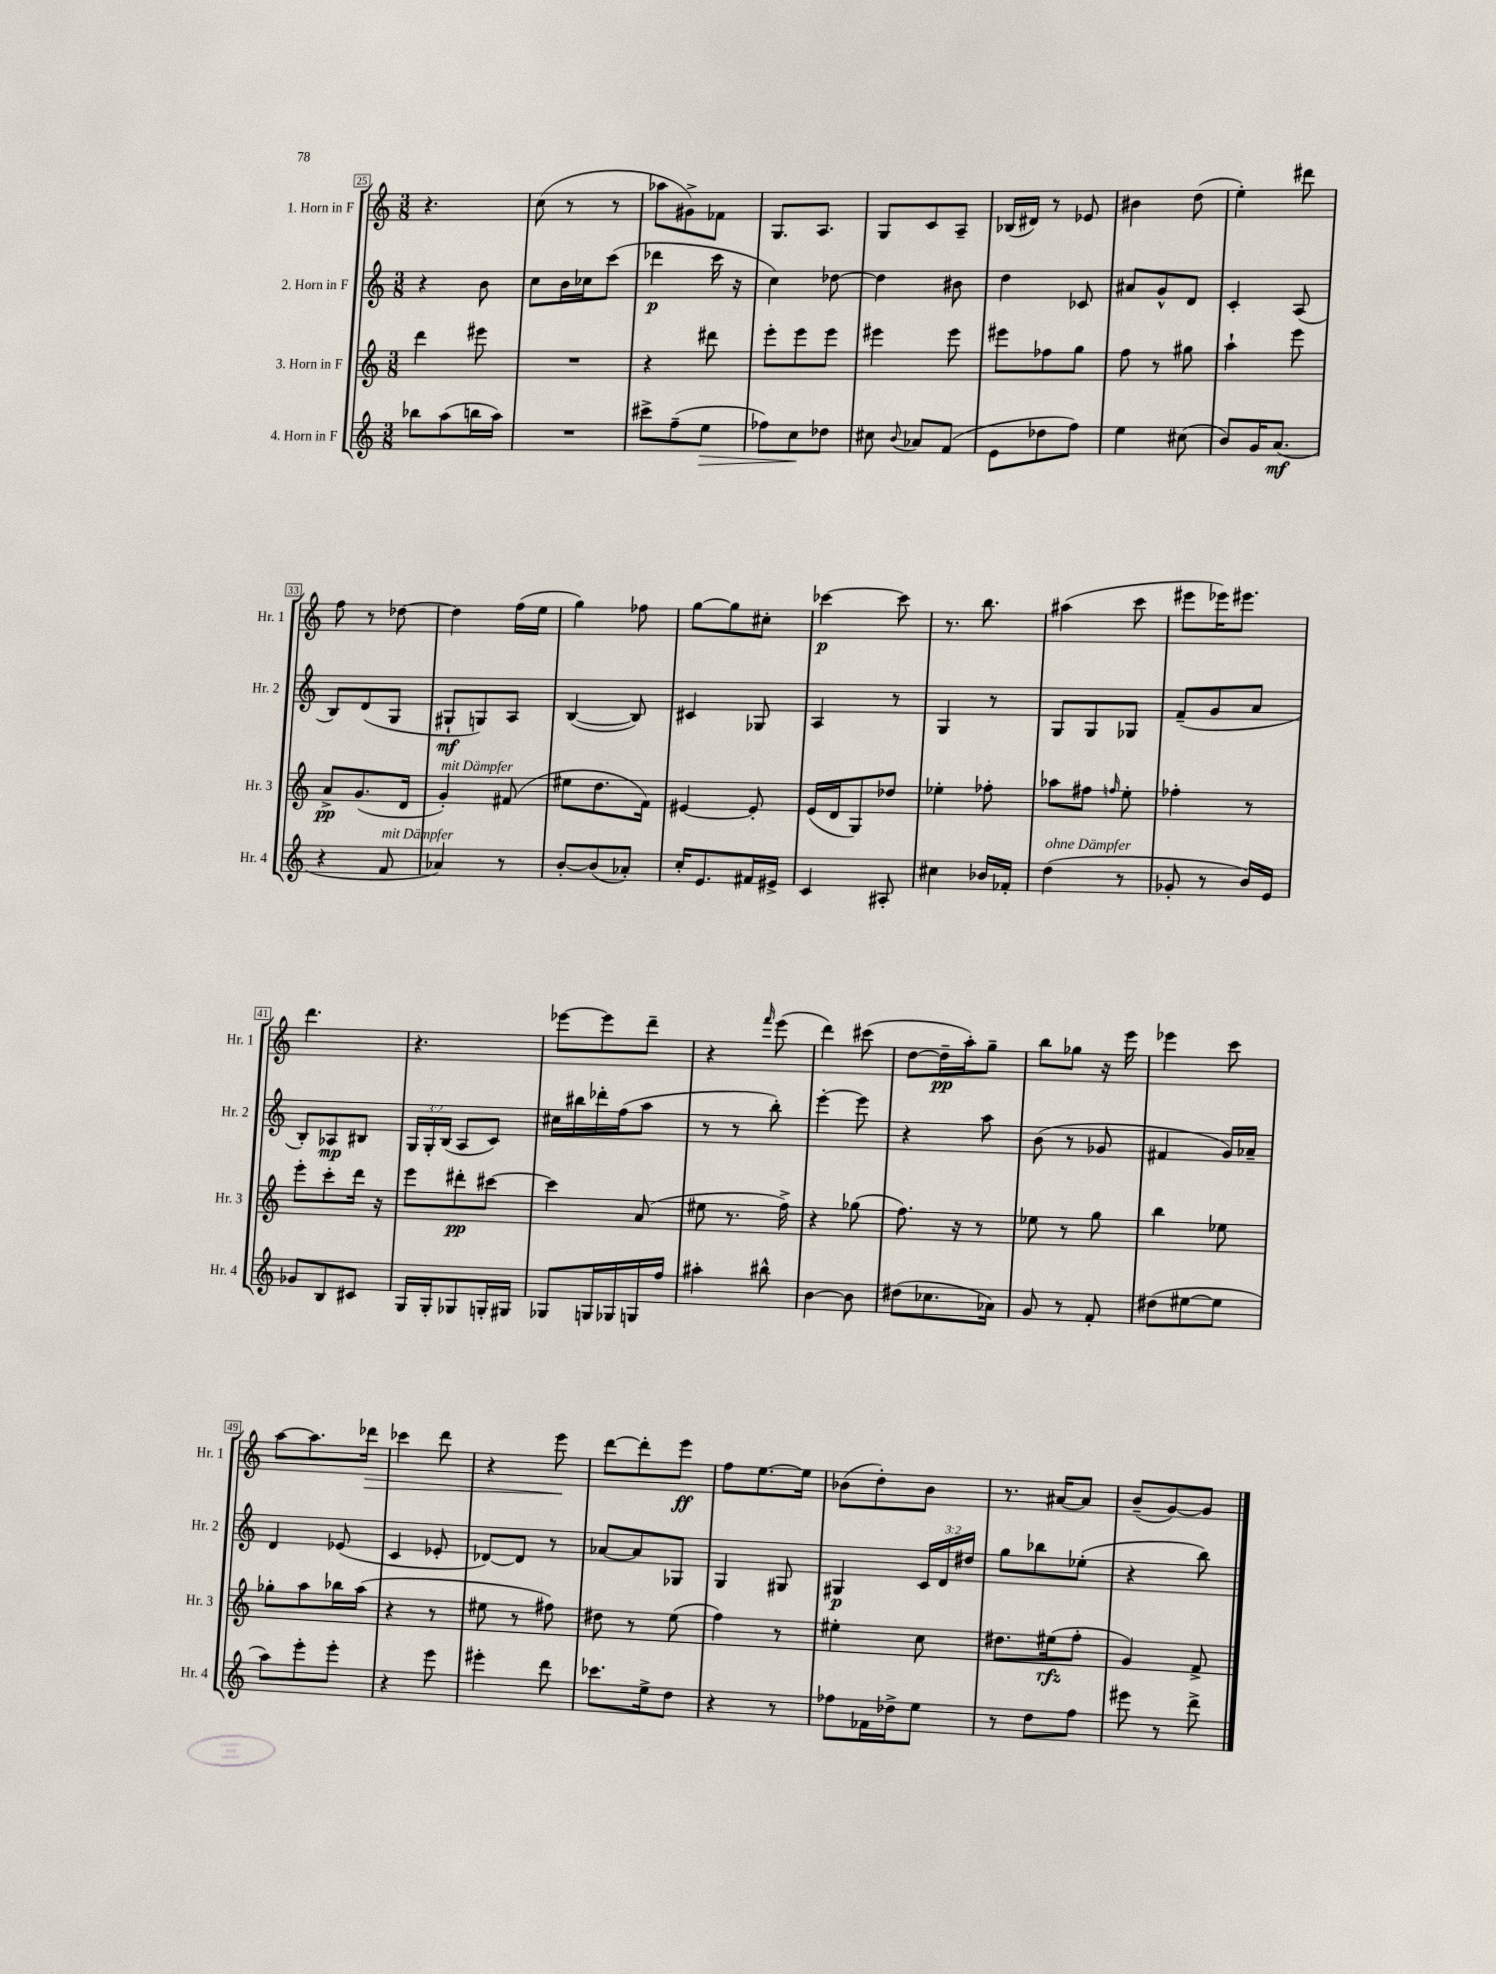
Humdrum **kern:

**kern	**kern	**kern	**kern
*staff4	*staff3	*staff2	*staff1
*clefG2	*clefG2	*clefG2	*clefG2
*k[]	*k[]	*k[]	*k[]
*M3/8	*M3/8	*M3/8	*M3/8
8bb-	4ddd	4r	4.r
(8aa	.	.	.
16bb	8eee#	8b	.
16aa)	.	.	.
=	=	=	=
4.r	4.r	8cc	(8cc
.	.	16b	8r
.	.	16cc-	.
.	.	(8ccc	8r
=	=	=	=
8ccc#^	4r	4ddd-	8aa-
(8ff~	.	.	8g#^)
8ee	8ddd#	16ccc	8f-
.	.	16r	.
=	=	=	=
8ff-)	8eee'	4cc)	8.G
8cc	8eee	.	.
.	.	.	8.A
8dd-	8eee	[8dd-	.
=	=	=	=
8cc#	4eee#	4dd-]	8G
8qqb	.	.	.
8a-	.	.	8c
(8f	8eee#	8b#	8A~
=	=	=	=
8e	8eee#	4dd	(16B-
.	.	.	16d#)
8dd-	8ff-	.	8r
8ff)	8gg	8c-	8e-
=	=	=	=
4ee	8ff	8a#	4b#
.	8r	8g^^	.
(8cc#	8gg#	8d	(8dd
=	=	=	=
8b)	4aa`	4c'	4ee')
16g	.	.	.
(8.a	.	.	.
.	8eee	(8A	8ddd#
=	=	=	=
4r	8a^	8B)	8ff
.	(8.g	(8d	8r
8f	.	8G	[8dd-
.	16d	.	.
=	=	=	=
4a-)	4g')	8G#`	4dd-]
.	.	8G)	.
8r	(8f#	8A	(16ff
.	.	.	16ee
=	=	=	=
[8b'	8ee#	([4B	4gg)
(8b]	8.dd	.	.
8a-')	.	8B])	8ff-
.	16f)	.	.
=	=	=	=
16cc'	[4e#	4c#	[8gg
8.e	.	.	.
.	.	.	8gg]
16f#	8e#']	8G-	8cc#'
16e#^	.	.	.
=	=	=	=
4c	(16e	4A	[4ccc-
.	16d	.	.
.	8G)	.	.
8A#'	8dd-	8r	8ccc-]
=	=	=	=
4cc#	4ee-'	4G	8.r
.	.	.	8.bb
16b-	8ff-'	8r	.
16f-'	.	.	.
=	=	=	=
(4dd	8aa-	8G	(4aa#
.	8ff#	8G	.
.	16qqff	.	.
8r	8ee'	8G-	8ccc
=	=	=	=
8g-'	4ff-'	(8f~	8eee#
8r	.	8g	16eee-)
.	.	.	8.eee#
16b)	8r	8a	.
16e	.	.	.
=	=	=	=
8g-	8eee'	8B')	4.ddd
8B	8ccc'	8A-	.
8c#	16ddd	8B#	.
.	16r	.	.
=	=	=	=
16G	8eee	24G	4.r
.	.	24G'	.
16G'	.	.	.
.	.	(24B	.
8G-	8ddd#'	8A	.
16G'	[8ccc#	8c)	.
16G#	.	.	.
=	=	=	=
8G-	4ccc#]	16cc#	[8eee-
.	.	16bb#	.
16G	.	16ddd-'	8eee-]
16G-	.	(16ff	.
16G	(8a	8aa	8ddd~
16ff	.	.	.
=	=	=	=
4aa#'	8ee#	8r	4r
.	8.r	8r	.
.	.	.	16qqfff
8bb#^^	.	8bb')	(8eee
.	16ff^)	.	.
=	=	=	=
[4b	4r	[4eee'	4ddd)
8b]	(8gg-	8eee]	(8ccc#
=	=	=	=
(8dd#	8.ff)	4r	[8dd
8.cc-	.	.	16dd~]
.	16r	.	16aa')
.	8r	8aa	8gg~
16a-)	.	.	.
=	=	=	=
8g	8ee-	(8b	8bb
8r	8r	8r	8gg-
8f'	8gg	8g-	16r
.	.	.	16eee
=	=	=	=
(8dd#	4bb	4f#	4eee-
[8ee#	.	.	.
8ee#]	8ee-	16g)	8ccc
.	.	16a-~	.
=	=	=	=
8aa)	8gg-'	4d	[8aa
8eee'	8aa	.	8.aa]
8eee'	16bb-	(8e-	.
.	(16aa	.	16ddd-
=	=	=	=
4r	4r	4c	4ccc-
8eee	8r	8e-'	8ddd
=	=	=	=
4eee#'	8ee#	[8d-)	4r
.	8r	8d-]	.
8ddd	8ff#)	8r	8eee
=	=	=	=
8.ccc-	8dd#	[8a-	[8ddd
.	8r	8a-]	8ddd']
16ee^	.	.	.
8dd	(8ee	8G-	8eee
=	=	=	=
4r	4ff)	4G	8ff
.	.	.	[8.ee
8r	8r	8G#	.
.	.	.	16ee]
=	=	=	=
8ff-	4ee#'	4G#	(8b-
16f-	.	.	8dd')
16dd-^	.	.	.
8ee	8cc	24c	8b-
.	.	24d	.
.	.	24dd#	.
=	=	=	=
8r	8.dd#	8gg	8.r
8dd	.	8bb-	.
.	(16ee#	.	[16a#
8ff	8ff'	(8ee-'	8a#]
=	=	=	=
8eee#	4g)	4r	(8b~
8r	.	.	[8g)
8ddd^	8f^	8bb)	8g]
==	==	==	==
*-	*-	*-	*-
